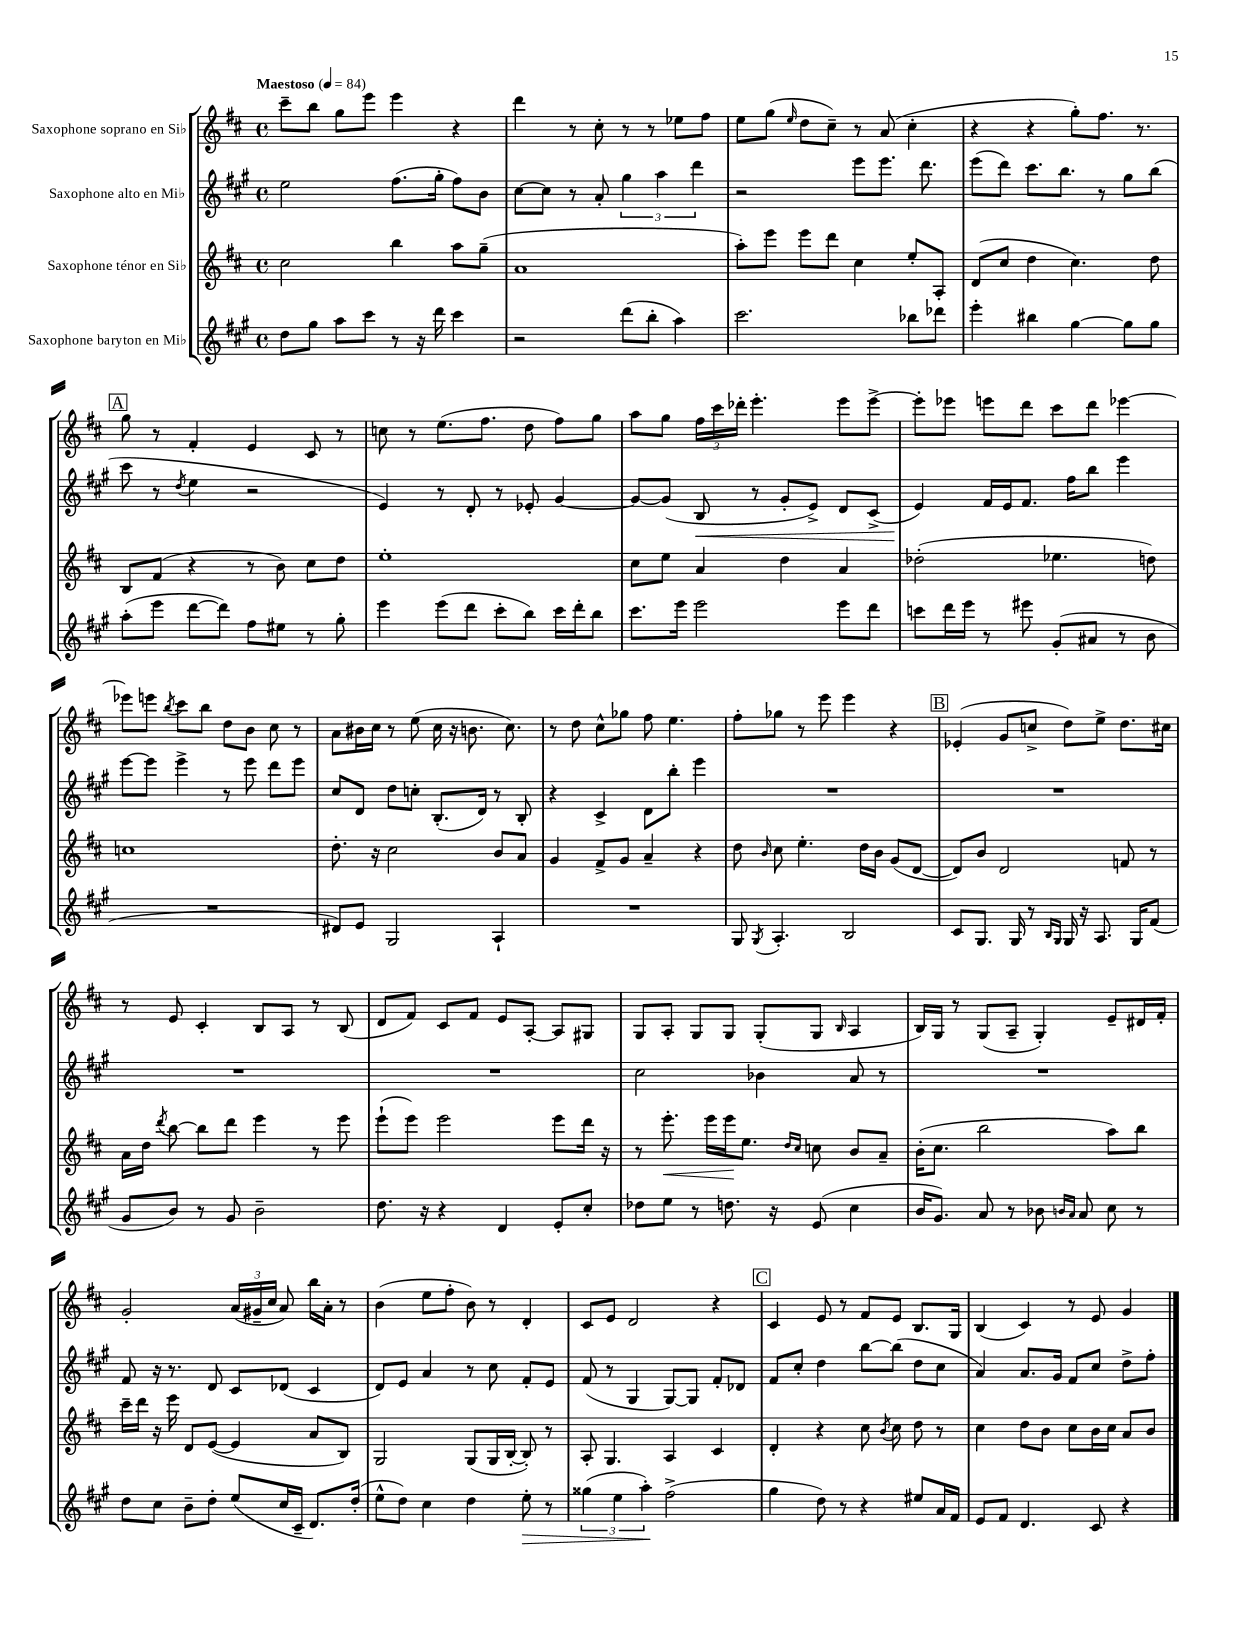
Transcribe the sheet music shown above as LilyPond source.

<<
\new StaffGroup <<
\new Staff = "s0" \with { instrumentName = "Saxophone soprano en Sib" } {
    \clef treble \key d \major \defaultTimeSignature \time 4/4 \tempo "Maestoso" 4 = 84
    \autoBeamOff cis'''8[-- b''8] g''8[ e'''8] e'''4 r4 |
    d'''4 r8 cis''8-. r8 r8 ees''8[ fis''8] |
    e''8[ g''8]( \grace { e''16 } d''8[ cis''8]--) r8 a'8( cis''4-. |
    r4 r4 g''8[-.) fis''8.] r8. |
    \mark \markup { \box "A" } g''8 r8 fis'4-. e'4 cis'8 r8 |
    c''8 r8 e''8.[( fis''8.] d''8 fis''8[) g''8] |
    a''8[ g''8] \tuplet 3/2 { fis''16[ cis'''16 des'''16]-. } e'''4.-. e'''8[ e'''8]~-> |
    e'''8[-. ees'''8] e'''8[ d'''8] cis'''8[ d'''8] ees'''4~ |
    ees'''8[ e'''8] \acciaccatura { b''8 } cis'''8[ b''8] d''8[ b'8] cis''8 r8 |
    a'8[ bis'16 cis''16] r8 e''8( cis''16 r16 b'8. cis''8.) |
    r8 d''8 cis''8[-^ ges''8] fis''8 e''4. |
    fis''8[-. ges''8] r8 e'''8 e'''4 r4 |
    \mark \markup { \box "B" } ees'4-.( g'8[ c''8]-> d''8[) e''8]-> d''8.[ cis''16] |
    r8 e'8 cis'4-. b8[ a8] r8 b8( |
    d'8[ fis'8]) cis'8[ fis'8] e'8[ a8]~-. a8[ gis8] |
    g8[ a8]-. g8[ g8] g8[-.( g8] \grace { b16 } a4 |
    b16[) g16] r8 g8[( a8]-- g4-.) e'8[-- dis'16 fis'16]-. |
    g'2-. \tuplet 3/2 { a'16[( gis'16-- cis''16] } a'8) b''16[ a'16]-. r8 |
    b'4( e''8[ fis''8]-. b'8) r8 d'4-. |
    cis'8[ e'8] d'2 r4 |
    \mark \markup { \box "C" } cis'4 e'8 r8 fis'8[ e'8] b8.[ g16] |
    b4( cis'4) r8 e'8 g'4 \bar "|." |
}
\new Staff = "s1" \with { instrumentName = "Saxophone alto en Mib" } {
    \clef treble \key a \major \defaultTimeSignature \time 4/4
    \autoBeamOff e''2 fis''8.[( gis''16]-. fis''8[) b'8] |
    cis''8[~ cis''8] r8 a'8-. \tuplet 3/2 { gis''4 a''4 d'''4 } |
    r2 e'''8[ e'''8.] d'''8. |
    e'''8[( d'''8]) cis'''8.[ b''8.] r8 gis''8[ b''8]( |
    \mark \markup { \box "A" } cis'''8 r8 \acciaccatura { d''8 } e''4 r2 |
    e'4) r8 d'8-. r8 ees'8-. gis'4~ |
    gis'8[~ gis'8]( b8\< r8 gis'8[-. e'8]->) d'8[ cis'8]->( |
    e'4\!) fis'16[ e'16 fis'8.] fis''16[ b''8] e'''4 |
    e'''8[~ e'''8] e'''4-> r8 e'''8 d'''8[ e'''8] |
    cis''8[ d'8] d''8[ c''8]-. b8.[-.( d'16]) r8 b8-. |
    r4 cis'4-> d'8[ b''8]-. e'''4 |
    R1 |
    \mark \markup { \box "B" } R1 |
    R1 |
    R1 |
    cis''2 bes'4 a'8 r8 |
    R1 |
    fis'8 r16 r8. d'8 cis'8[ des'8]( cis'4 |
    d'8[) e'8] a'4 r8 cis''8 fis'8[-. e'8] |
    fis'8( r8 gis4 gis8[~) gis8] fis'8[-. des'8] |
    \mark \markup { \box "C" } fis'8[ cis''8]-. d''4 b''8[~ b''8]( d''8[ cis''8] |
    a'4) a'8.[ gis'16] fis'8[ cis''8] d''8[-> fis''8]-. \bar "|." |
}
\new Staff = "s2" \with { instrumentName = "Saxophone ténor en Sib" } {
    \clef treble \key d \major \defaultTimeSignature \time 4/4
    \autoBeamOff cis''2 b''4 a''8[ g''8]--( |
    a'1 |
    a''8[-.) e'''8] e'''8[ d'''8] cis''4 e''8[-. a8]-. |
    d'8[( cis''8] d''4 cis''4.) d''8 |
    \mark \markup { \box "A" } b8[ fis'8]( r4 r8 b'8) cis''8[ d''8] |
    e''1-. |
    cis''8[ e''8] a'4 d''4 a'4 |
    des''2-.( ees''4. d''8) |
    c''1 |
    d''8.-. r16 cis''2 b'8[ a'8] |
    g'4 fis'8[-> g'8] a'4-- r4 |
    d''8 \grace { b'16 } cis''8 e''4.-. d''16[ b'16] g'8[( d'8]~ |
    \mark \markup { \box "B" } d'8[) b'8] d'2 f'8 r8 |
    a'16[ d''16] \acciaccatura { d'''8 } b''8~ b''8[ d'''8] e'''4 r8 e'''8 |
    e'''8[-!( e'''8]) e'''2 e'''8[ d'''16] r16 |
    r8 e'''8.-.\< e'''16[ e'''16\! e''8.] \grace { d''16[ cis''16] } c''8 b'8[ a'8]-- |
    b'16[-.( cis''8.] b''2 a''8[) b''8] |
    cis'''16[-- d'''16] r16 e'''16 d'8[ e'8]~( e'4 a'8[ b8]) |
    g2 g8[( g16 b16]~-. b8-.) r8 |
    a8-. g4. a4 cis'4 |
    \mark \markup { \box "C" } d'4-. r4 cis''8 \acciaccatura { b'8 } cis''8 d''8 r8 |
    cis''4 d''8[ b'8] cis''8[ b'16 cis''16] a'8[ b'8] \bar "|." |
}
\new Staff = "s3" \with { instrumentName = "Saxophone baryton en Mib" } {
    \clef treble \key a \major \defaultTimeSignature \time 4/4
    \autoBeamOff d''8[ gis''8] a''8[ cis'''8] r8 r16 d'''16 cis'''4 |
    r2 d'''8[( b''8]-. a''4) |
    cis'''2. bes''8[ des'''8] |
    e'''4-. bis''4 gis''4~ gis''8[ gis''8] |
    \mark \markup { \box "A" } a''8[-.( e'''8] d'''8[~ d'''8]) fis''8[ eis''8] r8 gis''8-. |
    e'''4 e'''8[( d'''8] cis'''8[-. b''8]) cis'''16[ d'''16-. b''8] |
    cis'''8.[ e'''16] e'''2 e'''8[ d'''8] |
    c'''8[ d'''16 e'''16] r8 eis'''8 gis'8[-.( ais'8] r8 b'8 |
    R1 |
    dis'8[) e'8] gis2 a4-! |
    R1 |
    gis8 \acciaccatura { gis8 } a4.-. b2 |
    \mark \markup { \box "B" } cis'8[ gis8.] gis16 r8 \grace { b16[ gis16] } gis16 r16 a8. gis16[ fis'8]( |
    gis'8[ b'8]) r8 gis'8 b'2-- |
    d''8. r16 r4 d'4 e'8[-. cis''8]-. |
    des''8[ e''8] r8 d''8. r16 e'8( cis''4 |
    b'16[ gis'8.]) a'8 r8 bes'8 \grace { b'16[ a'16] } a'8 cis''8 r8 |
    d''8[ cis''8] b'8[-- d''8]-. e''8[( cis''16 cis'16]-- d'8.[) d''16]-.( |
    e''8[-^ d''8]) cis''4 d''4 e''8-.\> r8 |
    \tuplet 3/2 { gisis''4( e''4 a''4-.\!) } fis''2->( |
    \mark \markup { \box "C" } gis''4 d''8) r8 r4 eis''8[ a'16 fis'16] |
    e'8[ fis'8] d'4. cis'8 r4 \bar "|." |
}
>>
>>
\layout { \context { \Score \remove "Bar_number_engraver" } }
